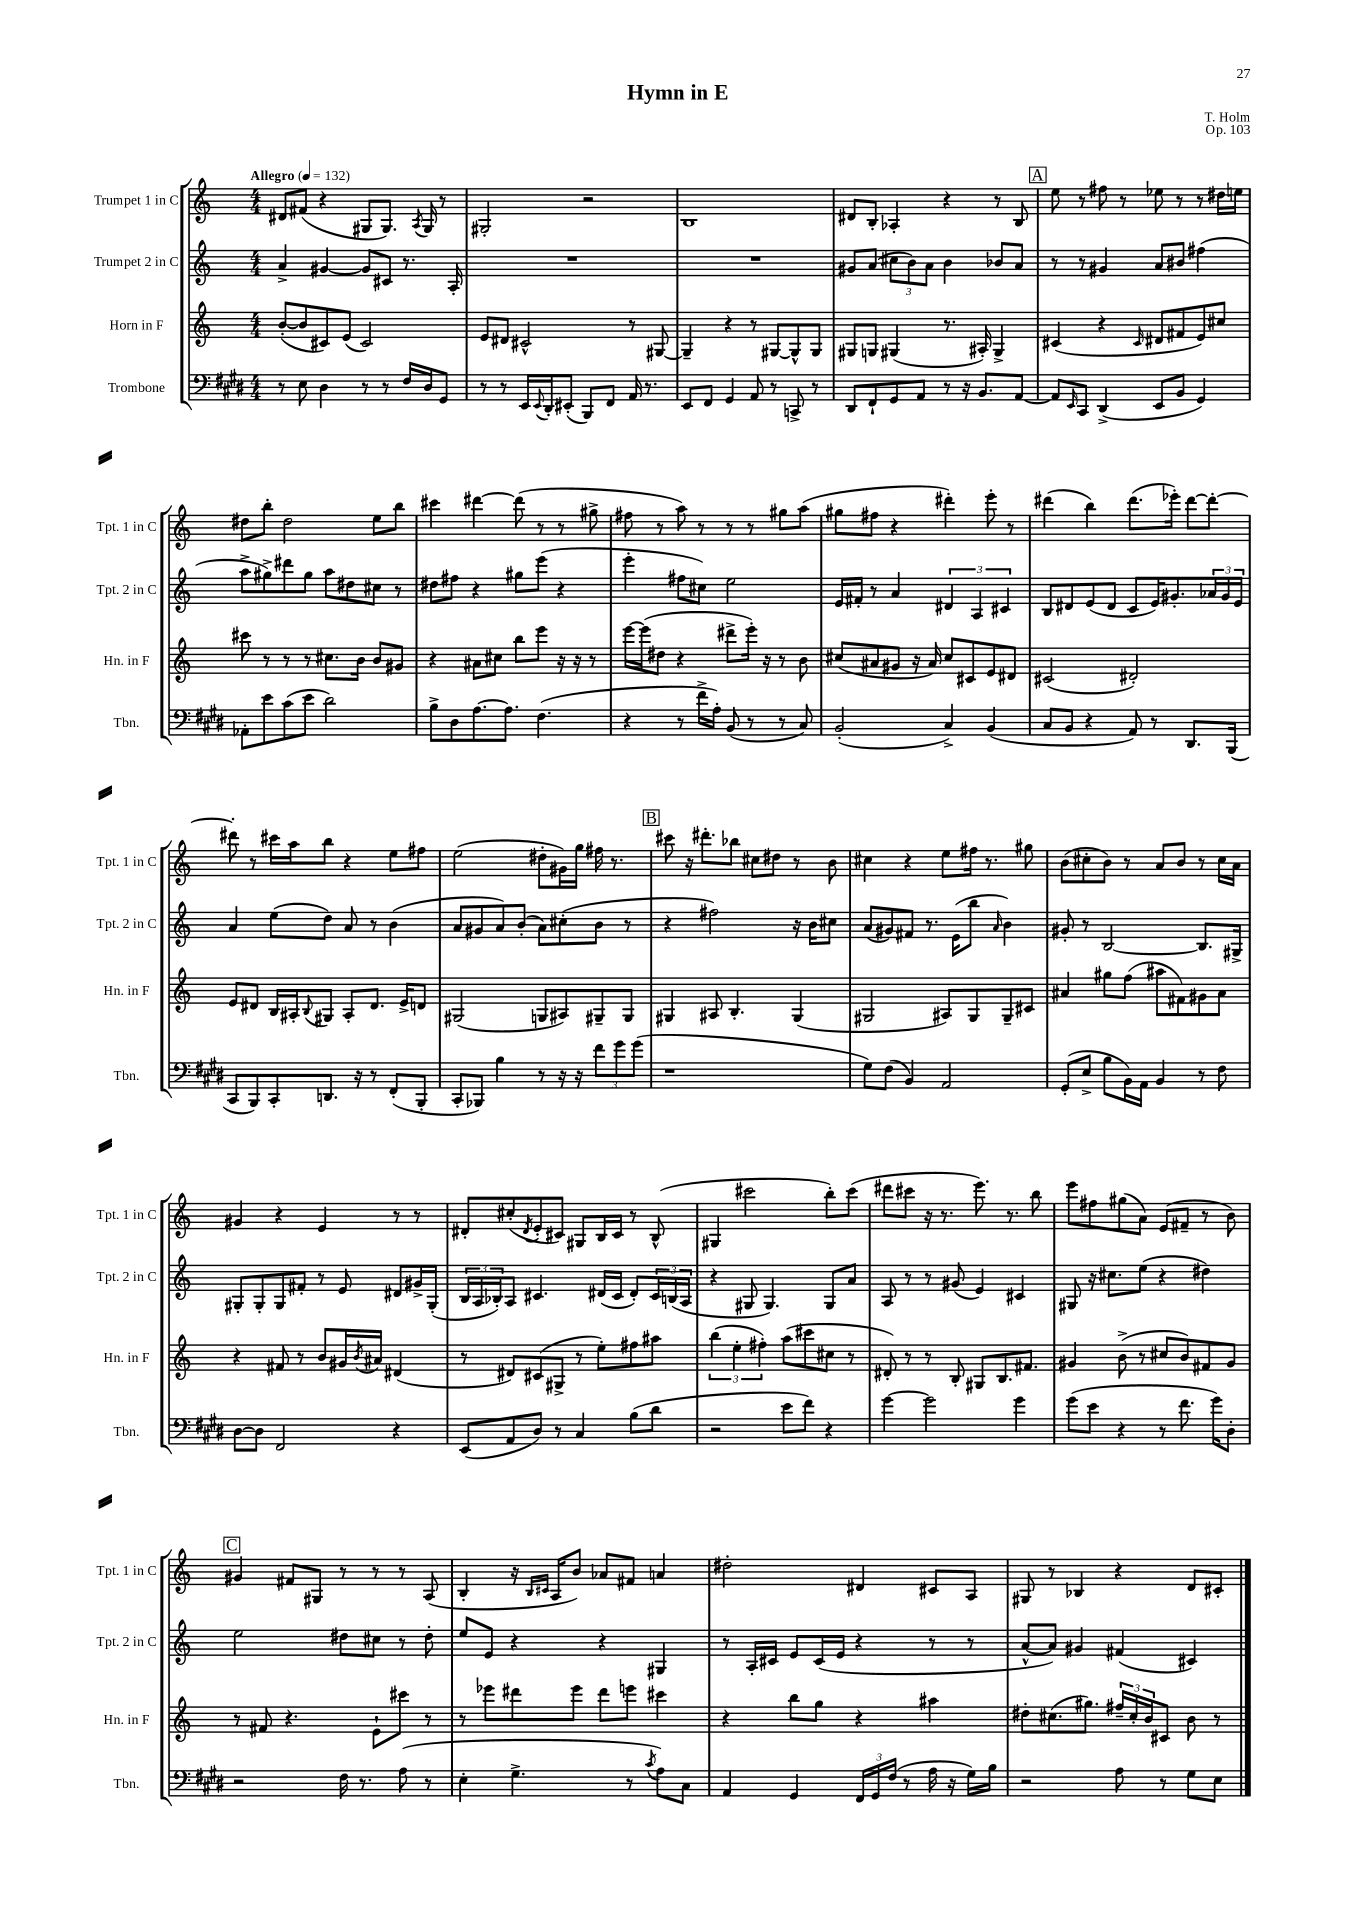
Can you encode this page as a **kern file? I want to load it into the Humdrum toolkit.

**kern	**kern	**kern	**kern
*staff4	*staff3	*staff2	*staff1
*clefF4	*clefG2	*clefG2	*clefG2
*k[f#c#g#d#]	*k[]	*k[]	*k[]
*M4/4	*M4/4	*M4/4	*M4/4
*MM132	*MM132	*MM132	*MM132
8r	([8b'	4a^	8d#
8E	8b]	.	(8f#
4D#	8c#)	[4g#	4r
.	(8e	.	.
8r	2c#)	8g#]	8G#
8r	.	8c#	8.G#)
16F#	.	8.r	.
.	.	.	8qA
16D#	.	.	16G#
8GG#	.	.	8r
.	.	16A'	.
=	=	=	=
8r	8e	1r	2G#'
8r	8d#	.	.
16EE	2c#^^	.	.
8qqEE	.	.	.
16DD#'	.	.	.
(8EE#'	.	.	.
8BBB)	.	.	2r
8FF#	.	.	.
16AA	8r	.	.
8.r	.	.	.
.	[8G#	.	.
=	=	=	=
8EE	4G#~]	1r	1B
8FF#	.	.	.
4GG#	4r	.	.
8AA	8r	.	.
8r	[8G#	.	.
8CC^	8G#^^]	.	.
8r	8G#	.	.
=	=	=	=
8DD#	8G#	8g#	8d#
8FF#`	8G	(8a	8B'
8GG#	(4G#	12cc#	4A-'
.	.	12b)	.
8AA	.	.	.
.	.	12a	.
8r	8.r	4b	4r
16r	.	.	.
8.BB	16A#')	.	.
.	4G#^	8b-	8r
[8AA	.	8a	8B
=	=	=	=
8AA]	(4c#	8r	8ee
16qqEE	.	.	.
8CC#	.	8r	8r
(4DD#^	4r	4g#	8ff#
.	.	.	8r
.	16qqc#	.	.
8EE	8d#	8a	8ee-
8BB	8f#	8b#	8r
4GG#)	8e)	(4ff#	8r
.	8cc#	.	16dd#
.	.	.	16ee
=	=	=	=
8AA-'	8ccc#	8aa^	8dd#
8e	8r	8gg#^)	8bb'
(8c#	8r	8ddd#	2dd#
8e	8r	8gg#	.
2d#)	8.cc#	8aa	.
.	.	8dd#	.
.	16b	.	.
.	8b	8cc#	8ee
.	8g#	8r	8bb
=	=	=	=
8B^	4r	8dd#	4ccc#
8D#	.	8ff#	.
[8.A	8a#	4r	[4ddd#
.	8cc#	.	.
8.A]	.	.	.
.	8bb	8gg#	(8ddd#]
(4.F#	8eee	(8eee	8r
.	16r	4r	8r
.	16r	.	.
.	8r	.	8gg#^
=	=	=	=
4r	[16eee	4eee'	8ff#
.	(16eee]	.	.
.	8dd#	.	8r
8r	4r	8ff#	8aa)
16f#^	.	8cc#)	8r
16A')	.	.	.
(8BB	8ddd#^	2ee	8r
8r	16eee')	.	8r
.	16r	.	.
8r	8r	.	8gg#
8C#)	8b	.	(8aa
=	=	=	=
(2BB'	(8cc#	16e	8gg#
.	.	16f#'	.
.	8a#	8r	8ff#
.	8g#	4a	4r
.	16r	.	.
.	16a#)	.	.
4C#^)	8cc#	6d#	4ddd#')
.	8c#	.	.
.	.	6A	.
(4BB	8e	.	8eee'
.	.	6c#	.
.	8d#	.	8r
=	=	=	=
8C#	(2c#	8B	(4ddd#
8BB	.	8d#	.
4r	.	(8e	4bb)
.	.	8d#	.
8AA)	2d#')	8c	(8.ddd#
8r	.	16e)	.
.	.	8.g#'	16eee-')
8.DD#	.	.	[8ddd#
.	.	24a-	8ddd#'_
.	.	24g#	.
(16BBB	.	.	.
.	.	24e	.
=	=	=	=
8CC#	8e	4a	8ddd#']
8BBB)	8d#	.	8r
8CC#'	16B	(8ee	16ccc#
.	16A#'	.	16aa
.	8qqB	.	.
8.DD	8G#	8dd)	8bb
.	8A#'	8a	4r
16r	.	.	.
8r	8.d#	8r	.
(8FF#'	.	(4b	8ee
.	16e^	.	.
8BBB'	8d	.	8ff#
=	=	=	=
8CC#'	(2G#	8a	(2ee
8BBB-)	.	8g#	.
4B	.	8a)	.
.	.	(8b'	.
8r	8G	8a)	8dd#'
16r	8A#)	(8cc#'	16g#)
16r	.	.	16gg
12f#	8G#~	8b	16ff#
.	.	.	8.r
12g#	.	.	.
.	8G#	8r	.
(12g#	.	.	.
=	=	=	=
1r	4G#	4r	8ccc#
.	.	.	16r
.	.	.	8.ddd#'
.	8A#	2ff#)	.
.	4.B'	.	8bb-
.	.	.	8cc#
.	.	.	8dd#
.	(4G#	16r	8r
.	.	16b	.
.	.	8cc#	8b
=	=	=	=
8G#)	2G#	(8a	4cc#
(8F#	.	8g#)	.
4BB)	.	8f#	4r
.	.	8.r	.
2AA	8A#)	.	8ee
.	.	(16e	.
.	8G#	8bb	16ff#
.	.	.	8.r
.	.	16qqa	.
.	8G#~	4b)	.
.	8c#	.	8gg#
=	=	=	=
(8GG#'	4a#	8g#'	(8b
8E^	.	8r	8cc#'
8B	8gg#	[2B	8b)
16BB)	(8ff	.	8r
16AA	.	.	.
4BB	8aa#	.	8a
.	8f#)	.	8b
8r	8g#	8.B]	8r
8F#	8a#	.	16cc#
.	.	16G#^	16a
=	=	=	=
[8D#	4r	8G#'	4g#
8D#]	.	8G#'	.
2FF#	8f#	8G#	4r
.	8r	8f#'	.
.	8b	8r	4e
.	16g#	8e	.
.	8qb	.	.
.	16a#	.	.
4r	(4d#	8d#	8r
.	.	16g#^	8r
.	.	(16G#'	.
=	=	=	=
(8EE	8r	24B	8d#'
.	.	24A	.
.	.	24B-')	.
8AA	8d#)	8A	(8cc#'
.	.	.	8qd#
8D#)	(8c#	4.c#	8e'
8r	8G#^	.	8c#)
4C#	8r	.	8G#
.	8ee')	(16d#	16B
.	.	16c#	16c#
(8B	8ff#	8d#')	8r
8d#	8aa#	24c#	(8B^^
.	.	(24B	.
.	.	24A	.
=	=	=	=
2r	(6bb	4r	4G#
.	6ee'	.	.
.	.	8G#	2ccc#
.	6ff#')	.	.
.	.	4.G#)	.
8e	(8aa	.	.
8f#)	8ccc#	.	.
4r	8cc#	8G#	8bb')
.	8r	8a	(8ccc#
=	=	=	=
[4g#	8d#')	8A	8ddd#
.	8r	8r	8ccc#
2g#]	8r	8r	16r
.	.	.	8.r
.	8B'	(8g#	.
.	8G#	4e)	8.eee)
.	8.B	.	.
.	.	.	8.r
4g#	.	4c#	.
.	8.f#	.	.
.	.	.	8bb
=	=	=	=
(8g#	4g#	8G#	8eee
8e	.	16r	8ff#
.	.	8.cc#	.
4r	(8b^	.	(8gg#
.	8r	(8ee	8a)
8r	8cc#	4r	(8e
8.f#	8b)	.	8f#~
.	8f#	4dd#)	8r
16g#)	.	.	.
8D#'	8g#	.	8b)
=	=	=	=
2r	8r	2ee	4g#
.	8f#	.	.
.	4.r	.	8f#
.	.	.	8G#
16F#	.	8dd#	8r
8.r	.	.	.
.	8e`	8cc#	8r
(8A	8ccc#	8r	8r
8r	8r	8dd#'	(8A
=	=	=	=
4E'	8r	8ee	4B'
.	8eee-	8e	.
4.G#^	8ddd#	4r	16r
.	.	.	16qqB
.	.	.	16qqc#
.	.	.	16A
.	8eee-	.	8b)
.	8ddd#	4r	8a-
8r	8eee	.	8f#
8qc#	.	.	.
8A)	4ccc#	4G#	4a
8C#	.	.	.
=	=	=	=
4AA	4r	8r	2dd#'
.	.	16A'	.
.	.	16c#	.
4GG#	8bb	8e	.
.	8gg	(16c#	.
.	.	16e	.
24FF#	4r	4r	4d#
24GG#	.	.	.
(24F#	.	.	.
8r	.	.	.
16A	4aa#	8r	8c#
16r	.	.	.
16G#)	.	8r	8A
16B	.	.	.
=	=	=	=
2r	8dd#'	[8a^^	8G#
.	(8.cc#	8a])	8r
.	.	4g#	4B-
.	8.gg#)	.	.
8A	24ff#~	(4f#	4r
.	24cc#'	.	.
.	24b	.	.
8r	8c#	.	.
8G#	8b	4c#)	8d
8E	8r	.	8c#'
==	==	==	==
*-	*-	*-	*-
